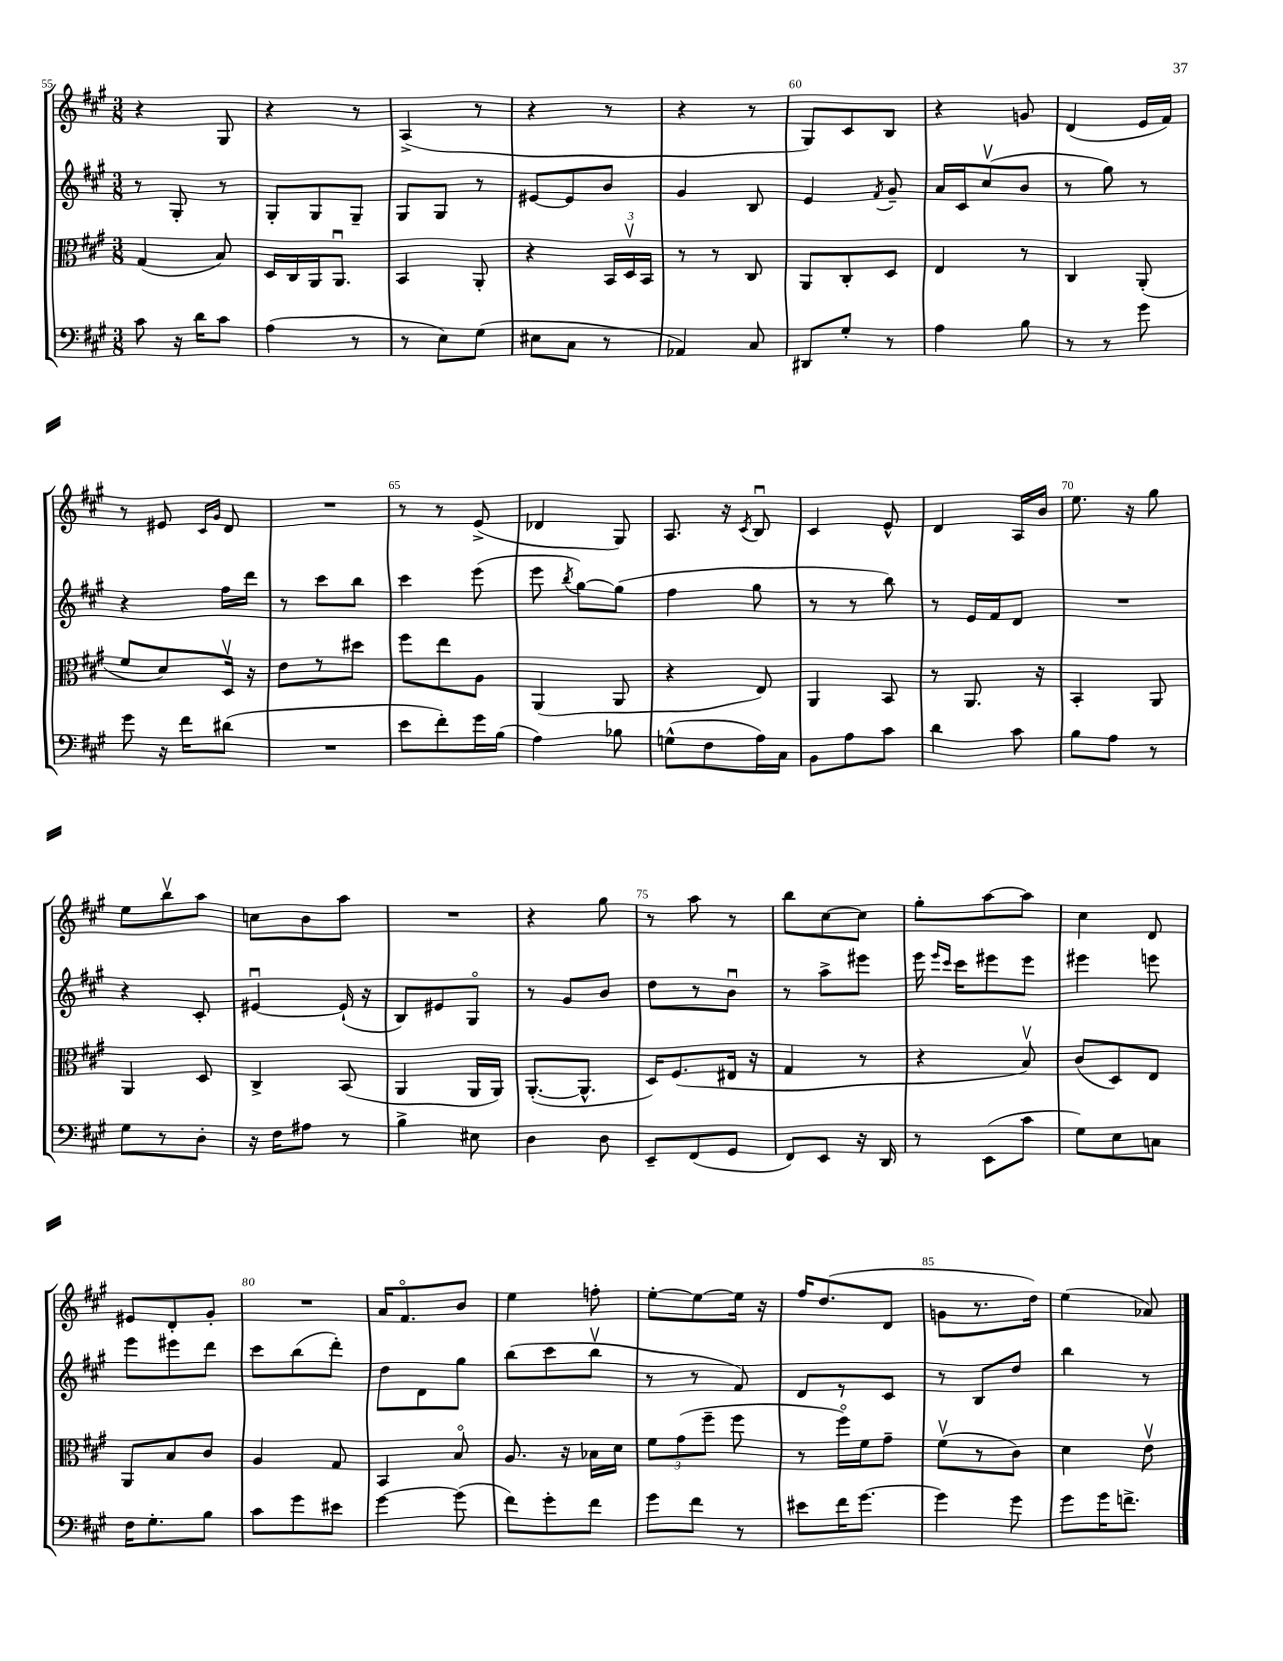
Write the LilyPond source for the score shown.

<<
\new StaffGroup <<
\new Staff = "s0" {
    \clef treble \key a \major \numericTimeSignature \time 3/8
    \autoBeamOff r4 gis8 |
    r4 r8 |
    a4->( r8 |
    r4 r8 |
    r4 r8 |
    gis8[) cis'8 b8] |
    r4 g'8 |
    d'4( e'16[ fis'16]) |
    r8 eis'8 \grace { cis'16[ gis'16] } d'8 |
    R4. |
    r8 r8 e'8->( |
    des'4 gis8) |
    a8. r16 \acciaccatura { cis'8 } b8\downbow |
    cis'4 e'8-^ |
    d'4 a16[ b'16] |
    e''8. r16 gis''8 |
    e''8[ b''8\upbow a''8] |
    c''8[ b'8 a''8] |
    R4. |
    r4 gis''8 |
    r8 a''8 r8 |
    b''8[ cis''8~ cis''8] |
    gis''8[-. a''8~ a''8] |
    cis''4 d'8 |
    eis'8[ d'8-. gis'8]-. |
    R4. |
    a'16[ fis'8.\flageolet b'8] |
    e''4 f''8-. |
    e''8[~-. e''8~ e''16] r16 |
    fis''16[ d''8.( d'8] |
    g'8[ r8. d''16]) |
    e''4( aes'8) \bar "|." |
}
\new Staff = "s1" {
    \clef treble \key a \major \numericTimeSignature \time 3/8
    \autoBeamOff r8 gis8-. r8 |
    gis8[-. gis8 gis8]-- |
    gis8[ gis8] r8 |
    eis'8[~ eis'8 b'8] |
    gis'4 b8 |
    e'4 \acciaccatura { fis'8 } gis'8-- |
    a'16[ cis'16 cis''8\upbow( b'8] |
    r8 gis''8) r8 |
    r4 fis''16[ d'''16] |
    r8 cis'''8[ b''8] |
    cis'''4 e'''8( |
    e'''8 \acciaccatura { b''8 } gis''8[~) gis''8]( |
    fis''4 gis''8 |
    r8 r8 b''8) |
    r8 e'16[ fis'16 d'8] |
    R4. |
    r4 cis'8-. |
    eis'4~\downbow eis'16-!( r16 |
    b8[) eis'8 gis8]\flageolet |
    r8 gis'8[ b'8] |
    d''8[ r8 b'8]\downbow |
    r8 a''8[-> eis'''8] |
    e'''16 \grace { e'''16[ cis'''16] } cis'''16[ eis'''8 eis'''8] |
    eis'''4 e'''8 |
    e'''8[ eis'''8 d'''8] |
    cis'''8[ b''8( d'''8]-.) |
    d''8[ d'8 gis''8] |
    b''8[( cis'''8 b''8]\upbow |
    r8 r8 fis'8) |
    d'8[ r8 cis'8] |
    r8 b8[ d''8] |
    b''4 r8 \bar "|." |
}
\new Staff = "s2" {
    \clef alto \key a \major \numericTimeSignature \time 3/8
    \autoBeamOff gis4( b8) |
    d16[ cis16 a,16 a,8.]\downbow |
    b,4 a,8-. |
    r4 \tuplet 3/2 { b,16[ d16\upbow b,16] } |
    r8 r8 cis8 |
    a,8[ cis8-. d8] |
    e4 r8 |
    cis4 a,8-.( |
    fis'8[ d'8) d16]\upbow r16 |
    e'8[ r8 dis''8] |
    fis''8[ e''8 a8] |
    a,4( a,8 |
    r4 e8) |
    a,4 b,8 |
    r8 a,8. r16 |
    b,4-. a,8 |
    a,4 d8 |
    cis4-> b,8( |
    a,4 a,16[ a,16]) |
    a,8.[~-.( a,8.]-^ |
    d16[) fis8.( eis16] r16 |
    gis4 r8 |
    r4 b8\upbow) |
    cis'8[( d8) e8] |
    a,8[ b8 cis'8] |
    a4 gis8 |
    b,4 b8\flageolet |
    a8. r16 bes16[ d'16] |
    \tuplet 3/2 { fis'8[ gis'8( fis''8]-- } fis''8 |
    r8 fis''16[\flageolet) fis'16 gis'8]-- |
    fis'8[\upbow( r8 cis'8]) |
    d'4 e'8\upbow \bar "|." |
}
\new Staff = "s3" {
    \clef bass \key a \major \numericTimeSignature \time 3/8
    \autoBeamOff cis'8 r16 d'16[ cis'8] |
    a4( r8 |
    r8 e8[) gis8]( |
    eis8[ cis8] r8 |
    aes,4) cis8 |
    dis,8[ gis8]-. r8 |
    a4 b8 |
    r8 r8 gis'8 |
    gis'8 r16 fis'16[ dis'8]( |
    R4. |
    e'8[ fis'8-.) gis'16 b16]( |
    a4) bes8 |
    g8[-^( fis8 a16) cis16] |
    b,8[ a8 cis'8] |
    d'4 cis'8 |
    b8[ a8] r8 |
    gis8[ r8 d8]-. |
    r16 fis16[ ais8] r8 |
    b4-> eis8 |
    d4 d8 |
    e,8[-- fis,8( gis,8] |
    fis,8[) e,8] r16 d,16 |
    r8 e,8[( cis'8] |
    gis8[) e8 c8] |
    fis16[ gis8.-. b8] |
    cis'8[ gis'8 eis'8] |
    gis'4~ gis'8( |
    fis'8[) gis'8-. fis'8] |
    gis'8[ fis'8] r8 |
    eis'8[ fis'16 gis'8.]~ |
    gis'4 gis'8 |
    gis'8[ gis'16 f'8.]-> \bar "|." |
}
>>
>>
\layout { \context { \Score currentBarNumber = #55 \override BarNumber.break-visibility = ##(#f #t #t) barNumberVisibility = #(every-nth-bar-number-visible 5) } }
